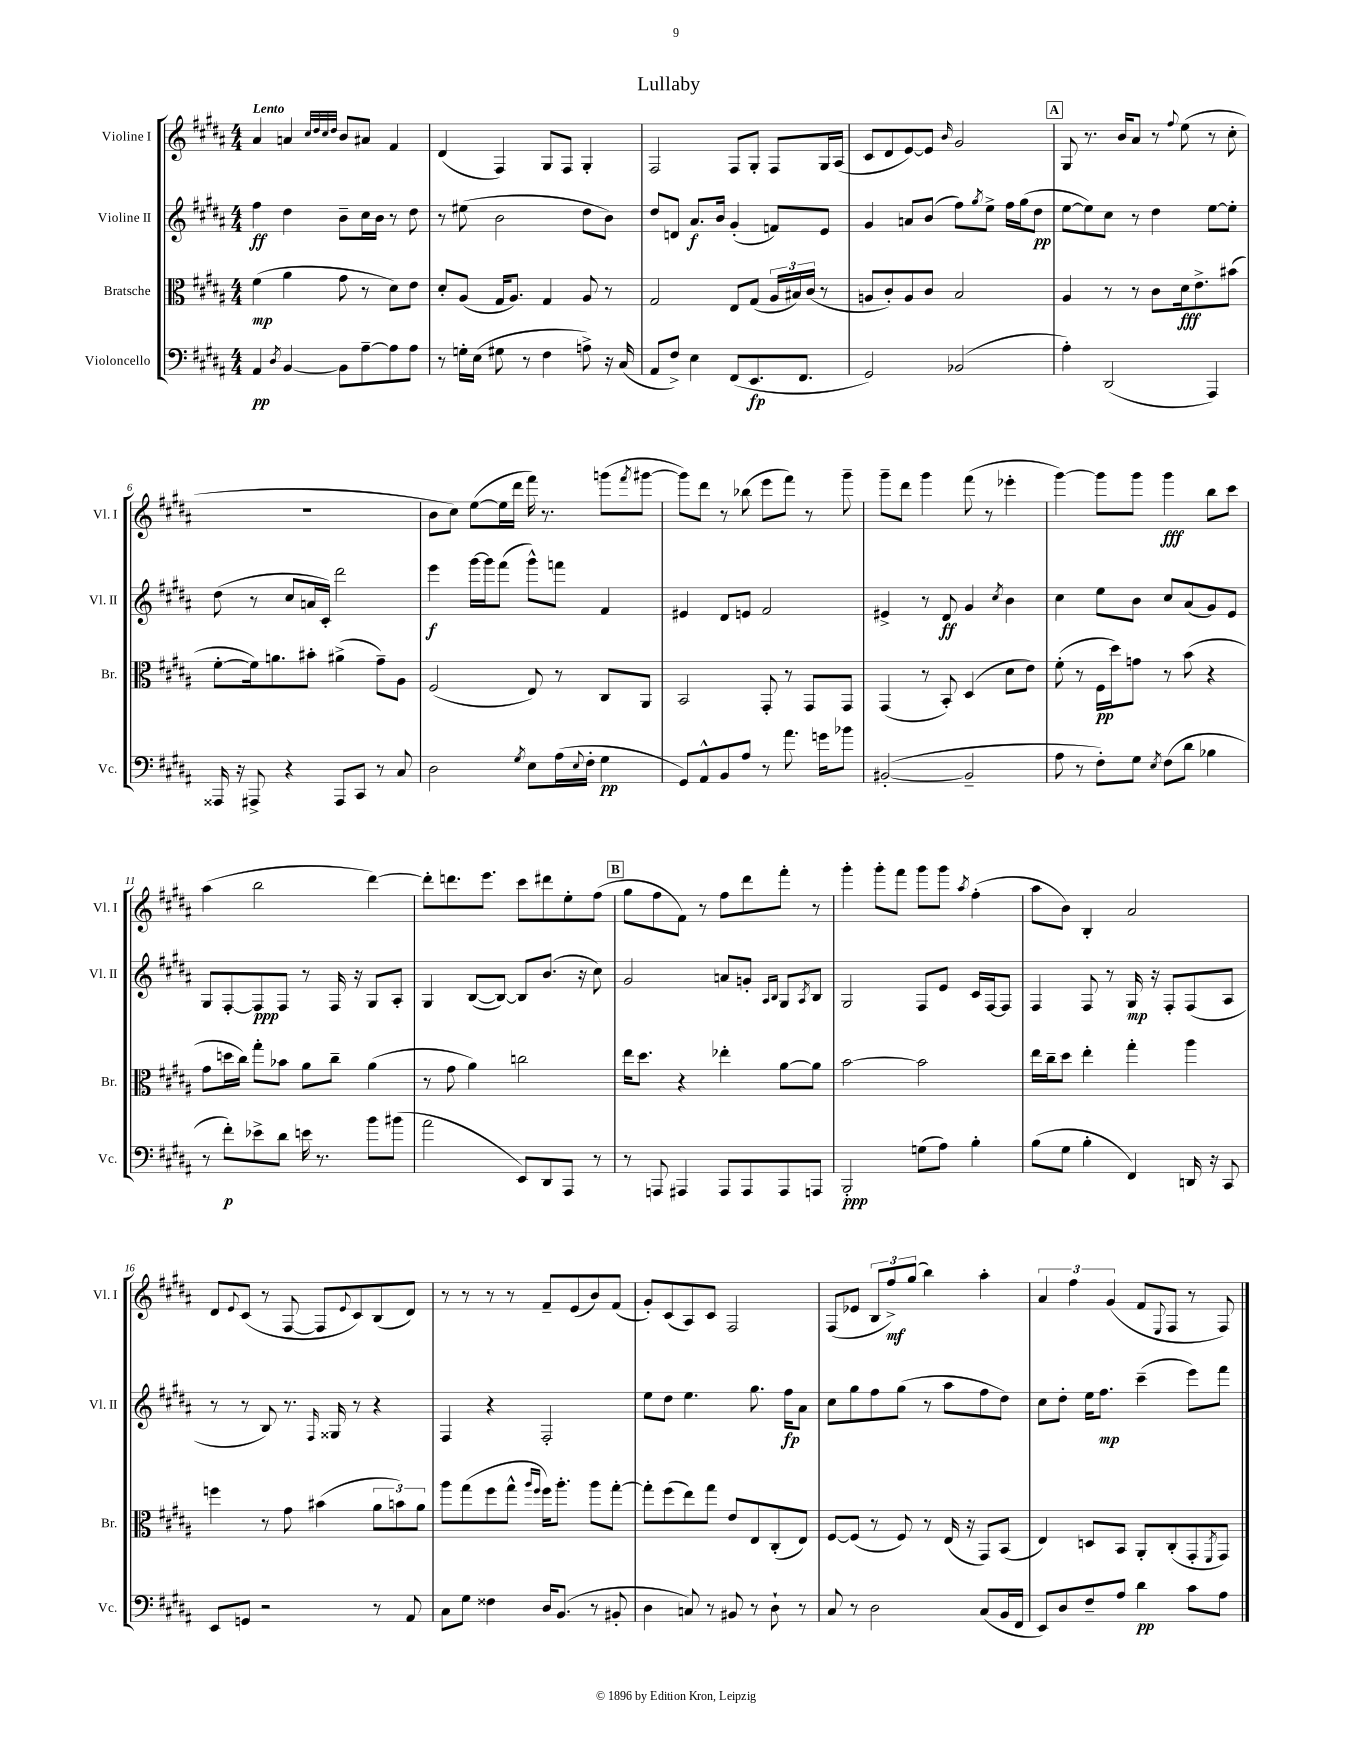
\header { title = "Lullaby" }
<<
\new StaffGroup <<
\new Staff = "s0" \with { instrumentName = "Violine I" shortInstrumentName = "Vl. I" } {
    \clef treble \key b \major \numericTimeSignature \time 4/4 \tempo "Lento"
    ais'4 a'4 \grace { cis''32 dis''32 cis''32 dis''32 } b'8 ais'8 fis'4 |
    dis'4( fis4) gis8 fis8 gis4-. |
    fis2 fis8 gis8-. fis8 gis16 ais16( |
    cis'8 dis'8 e'8~) e'8 \grace { b'16 } gis'2 |
    \mark \markup { \box "A" } gis8 r8. b'16 ais'8 r8 \appoggiatura { fis''8 } e''8( r8 cis''8-. |
    R1 |
    b'8 cis''8) e''8~( e''16 dis'''16 fis'''16) r8. g'''8( \acciaccatura { fis'''8 } gis'''8~ |
    gis'''8) dis'''8 r8 bes''8( e'''8 fis'''8) r8 gis'''8-- |
    gis'''8-- dis'''8 gis'''4 fis'''8( r8 ees'''4-. |
    gis'''4~) gis'''8 gis'''8 gis'''4\fff b''8 cis'''8 |
    ais''4( b''2 dis'''4~) |
    dis'''8-. d'''8. e'''8. cis'''8 dis'''8 e''8-. fis''8( |
    \mark \markup { \box "B" } gis''8 fis''8 fis'8) r8 fis''8 dis'''8 fis'''8-. r8 |
    gis'''4-. gis'''8-. fis'''8 gis'''8 gis'''8 \acciaccatura { ais''8 } fis''4-.( |
    ais''8 b'8) b4-. ais'2 |
    dis'8 \appoggiatura { e'8 } cis'8( r8 fis8~ fis8 \appoggiatura { e'8 } cis'8) b8( dis'8) |
    r8 r8 r8 r8 fis'8-- e'8( b'8) fis'8( |
    gis'8-.) cis'8( ais8) cis'8 fis2 |
    fis8( ees'8 \tuplet 3/2 { b8 fis''8->\mf) gis''8( } b''4) ais''4-. |
    \tuplet 3/2 { ais'4 fis''4 gis'4( } fis'8 \appoggiatura { e8 } fis8 r8 fis8) \bar "|." |
}
\new Staff = "s1" \with { instrumentName = "Violine II" shortInstrumentName = "Vl. II" } {
    \clef treble \key b \major \numericTimeSignature \time 4/4
    fis''4\ff dis''4 b'8-- cis''16 b'16 r8 dis''8 |
    r8 eis''8( b'2 dis''8 b'8) |
    dis''8 d'8 ais'8.\f b'16 gis'4-.( f'8) e'8 |
    gis'4 a'8 b'8( fis''8) \acciaccatura { gis''8 } e''8-> fis''16 gis''16( dis''8\pp |
    \mark \markup { \box "A" } e''8~ e''8) cis''8 r8 dis''4 e''8~ e''8-. |
    dis''8( r8 cis''8 a'16 cis'16-.) dis'''2 |
    e'''4\f gis'''16~ gis'''16 fis'''8( gis'''8-^) f'''8 fis'4 |
    eis'4 dis'8 e'8 fis'2 |
    eis'4-> r8 dis'8\ff gis'4 \acciaccatura { cis''8 } b'4 |
    cis''4 e''8 b'8 cis''8 ais'8( gis'8) e'8 |
    gis8 fis8~-. fis8\ppp fis8 r8 fis16 r16 gis8 ais8-. |
    gis4 b8~( b8~) b8 b'8.( r16 cis''8) |
    \mark \markup { \box "B" } gis'2 a'8 g'8-. \grace { ais16 b16 } gis8 \acciaccatura { ais8 } b8 |
    gis2 fis8 e'8 cis'16 fis16~ fis8 |
    fis4 fis8 r8 gis16\mp r16 fis8-. fis8( ais8 |
    r8 r8 b8) r8. \grace { fis16 } gisis16 r8 r4 |
    fis4 r4 fis2-. |
    e''8 dis''8 e''4. gis''8. fis''16\fp ais'8 |
    cis''8 gis''8 fis''8 gis''8( r8 ais''8 fis''8 dis''8) |
    cis''8 dis''8-. e''16 fis''8.\mp cis'''4--( e'''8) fis'''8 \bar "|." |
}
\new Staff = "s2" \with { instrumentName = "Bratsche" shortInstrumentName = "Br." } {
    \clef alto \key b \major \numericTimeSignature \time 4/4
    fis'4\mp( ais'4 gis'8 r8 dis'8) e'8 |
    dis'8-. ais8( gis16 ais8.) gis4 ais8 r8 |
    gis2 e8 gis8( \tuplet 3/2 { ais16 bis16) cis'16( } r8 |
    a8 cis'8-.) a8 cis'8 b2 |
    \mark \markup { \box "A" } ais4 r8 r8 cis'8 dis'16\fff e'8.-> bis'8( |
    fis'8~-. fis'16) a'8. bis'8-. ais'4->( gis'8--) ais8 |
    fis2( e8) r8 cis8 ais,8 |
    b,2 gis,8-. r8 gis,8 gis,8 |
    gis,4( r8 b,8-.) dis4( dis'8 e'8) |
    fis'8-.( r8 fis16\pp dis''16) g'8 r8 b'8( r4 |
    gis'8 d''16 cis''16) gis''8-. bes'8 ais'8 cis''8-- ais'4( |
    r8 gis'8 ais'4) c''2 |
    \mark \markup { \box "B" } e''16 dis''8. r4 ees''4-. ais'8~ ais'8 |
    b'2~ b'2 |
    e''16 cis''16-- dis''8 e''4-. gis''4-. ais''4 |
    f''4 r8 gis'8 bis'4( \tuplet 3/2 { ais'8 b'8) ais'8 } |
    ais''8 gis''8( fis''8 gis''8-^ \grace { ais''16 fis''16 } fis''16) ais''8.-. ais''8 gis''8~-. |
    gis''8-. fis''8( e''8) gis''8 e'8 e8 cis8-.( e8) |
    fis8~ fis8( r8 fis8) r8 e16( r16 gis,8) b,8( |
    e4) d8 b,8 ais,8-. cis8-.( gis,8-. \acciaccatura { fis,8 } gis,8) \bar "|." |
}
\new Staff = "s3" \with { instrumentName = "Violoncello" shortInstrumentName = "Vc." } {
    \clef bass \key b \major \numericTimeSignature \time 4/4
    ais,4\pp \acciaccatura { dis8 } b,4~ b,8 ais8~-- ais8 ais8 |
    r8 g16-. e16( gis8 r8 fis4 a8->) r16 cis16( |
    ais,8 fis8->) e4 fis,8( e,8.\fp fis,8. |
    gis,2) bes,2( |
    \mark \markup { \box "A" } ais4-.) dis,2( ais,,4) |
    aisis,,16 r16 ais,,8-> r4 ais,,8 cis,8 r8 cis8 |
    dis2 \acciaccatura { gis8 } e8 ais16( \appoggiatura { e8 } fis16-. gis4\pp |
    gis,8) ais,8-^ b,8 ais8 r8 ais'8. g'16 bes'8 |
    bis,2~-.( bis,2-- |
    ais8 r8 fis8-.) gis8 \acciaccatura { e8 } fis8( dis'8 bes4 |
    r8 fis'8-.\p) ees'8-> dis'8 e'16 r8. b'8 bis'8( |
    ais'2 e,8) dis,8 ais,,8 r8 |
    \mark \markup { \box "B" } r8 a,,8 ais,,4 ais,,8 ais,,8 ais,,8 a,,8 |
    b,,2-.\ppp g8( ais8) b4-. |
    b8( gis8 b4-. fis,4) d,16 r16 cis,8 |
    e,8 g,8 r2 r8 ais,8 |
    cis8 gis8 fisis4 dis16 b,8.( r8 bis,8-. |
    dis4 c8) r8 bis,8 r8 dis8-! r8 |
    cis8 r8 dis2 cis8( b,16 fis,16 |
    e,8) dis8 fis8-- ais8 dis'4\pp cis'8 ais8 \bar "|." |
}
>>
>>
